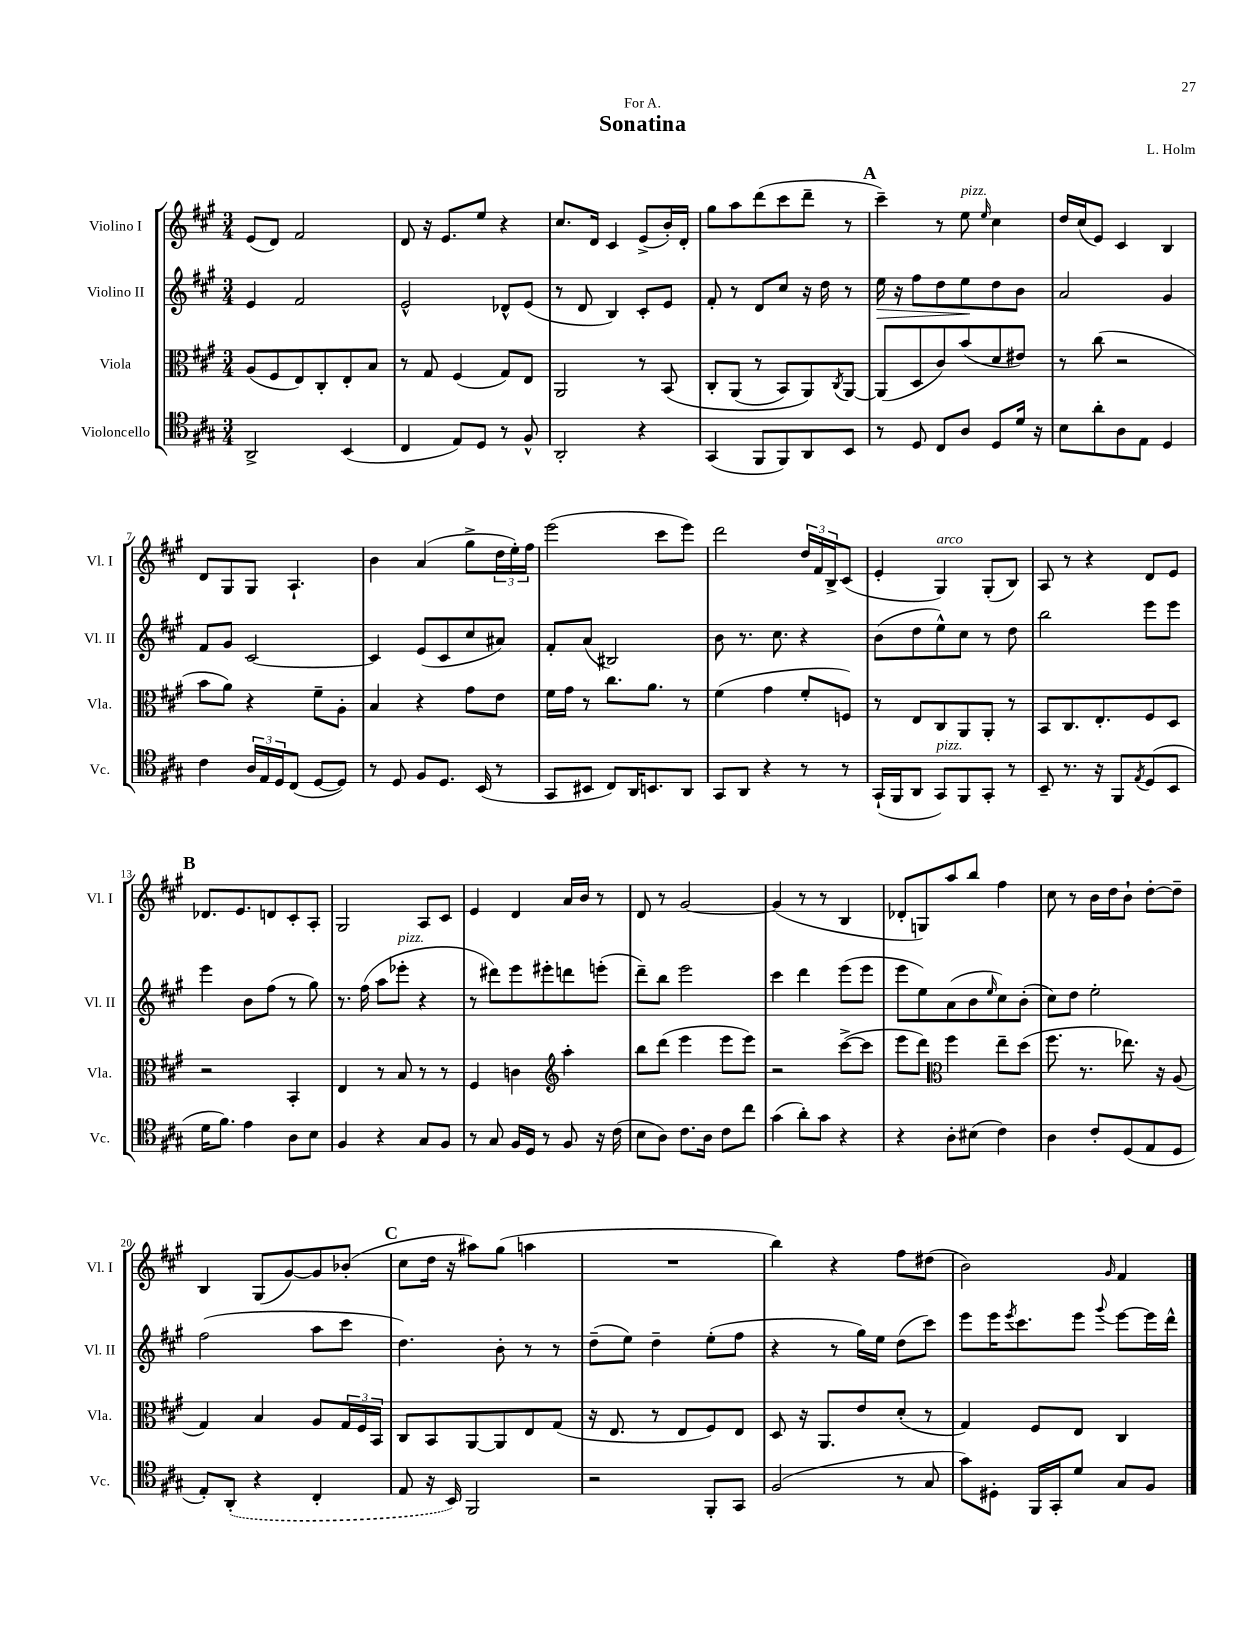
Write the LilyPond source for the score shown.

\header { title = "Sonatina" composer = "L. Holm" dedication = "For A." }
<<
\new StaffGroup <<
\new Staff = "s0" \with { instrumentName = "Violino I" shortInstrumentName = "Vl. I" } {
    \clef treble \key a \major \numericTimeSignature \time 3/4
    e'8( d'8) fis'2 |
    d'8 r16 e'8. e''8 r4 |
    cis''8. d'16 cis'4 e'8->( b'16-.) d'16-. |
    gis''8 a''8 d'''8( cis'''8 d'''8-- r8 |
    \mark \markup { \bold "A" } cis'''4--) r8 e''8^\markup { \italic "pizz." } \grace { e''16 } cis''4 |
    d''16 cis''16( e'8) cis'4 b4 |
    d'8 gis8 gis8 a4.-! |
    b'4 a'4( gis''8-> \tuplet 3/2 { d''16 e''16-.) fis''16 } |
    e'''2( cis'''8 e'''8) |
    d'''2 \tuplet 3/2 { d''16 fis'16 b16-> } cis'8( |
    e'4-. gis4^\markup { \italic "arco" }) gis8-.( b8) |
    a8 r8 r4 d'8 e'8 |
    \mark \markup { \bold "B" } des'8. e'8. d'8 cis'8-. a8-. |
    gis2 a8 cis'8 |
    e'4 d'4 a'16 b'16 r8 |
    d'8 r8 gis'2~ |
    gis'4( r8 r8 b4 |
    des'8-. g8) a''8 b''8 fis''4 |
    cis''8 r8 b'16 d''16 b'8-! d''8~-. d''8-- |
    b4 gis8( gis'8~) gis'8 bes'8-.( |
    \mark \markup { \bold "C" } cis''8 d''16 r16 ais''8) gis''8( a''4 |
    R2. |
    b''4) r4 fis''8 dis''8( |
    b'2) \grace { gis'16 } fis'4 \bar "|." |
}
\new Staff = "s1" \with { instrumentName = "Violino II" shortInstrumentName = "Vl. II" } {
    \clef treble \key a \major \numericTimeSignature \time 3/4
    e'4 fis'2 |
    e'2-^ des'8-^ e'8( |
    r8 d'8 b4) cis'8-. e'8 |
    fis'8-. r8 d'8 cis''8 r16 d''16 r8 |
    \mark \markup { \bold "A" } e''16\> r16 fis''8 d''8 e''8\! d''8 b'8 |
    a'2 gis'4 |
    fis'8 gis'8 cis'2~ |
    cis'4 e'8( cis'8 cis''8 ais'8) |
    fis'8-. a'8( bis2) |
    b'8 r8. cis''8. r4 |
    b'8( d''8 e''8-^) cis''8 r8 d''8 |
    b''2 e'''8 e'''8 |
    \mark \markup { \bold "B" } e'''4 b'8 fis''8( r8 gis''8) |
    r8. fis''16( a''8 ees'''8-.^\markup { \italic "pizz." } r4 |
    r8 dis'''8) e'''8 eis'''8-. d'''8 e'''8-.( |
    d'''8--) b''8 e'''2 |
    cis'''4 d'''4 e'''8( e'''8 |
    e'''8 e''8) a'8( b'8 \grace { e''16 } cis''8) b'8-.( |
    cis''8) d''8 e''2-. |
    fis''2( a''8 cis'''8 |
    \mark \markup { \bold "C" } d''4.) b'8-. r8 r8 |
    d''8--( e''8) d''4-- e''8-.( fis''8 |
    r4 r8 gis''16) e''16 d''8( cis'''8) |
    e'''8 e'''16 \acciaccatura { e'''8 } cis'''8. e'''8 \appoggiatura { gis'''8 } e'''8~ e'''16 d'''16-^ \bar "|." |
}
\new Staff = "s2" \with { instrumentName = "Viola" shortInstrumentName = "Vla." } {
    \clef alto \key a \major \numericTimeSignature \time 3/4
    a8( fis8 e8) cis8-. e8-. b8 |
    r8 gis8 fis4( gis8) e8 |
    a,2 r8 b,8\( |
    cis8-. a,8( r8 b,8) a,8\) \acciaccatura { cis8 } a,8~ |
    \mark \markup { \bold "A" } a,8( d8 cis'8) b'8( d'8 eis'8) |
    r8 cis''8( r2 |
    b'8 a'8) r4 fis'8-- a8-. |
    b4 r4 gis'8 e'8 |
    fis'16 gis'16 r8 cis''8. a'8. r8 |
    fis'4( gis'4 fis'8-. f8) |
    r8 e8 cis8 a,8 a,8-. r8 |
    b,8 cis8. e8.-. fis8 d8 |
    \mark \markup { \bold "B" } r2 b,4-. |
    e4 r8 b8 r8 r8 |
    fis4 c'4 \clef treble a''4-. |
    b''8 d'''8( e'''4 e'''8 e'''8) |
    r2 cis'''8~->( cis'''8 |
    e'''8 d'''8) \clef alto fis''4 e''8-- d''8( |
    fis''8. r8. ees''8.) r16 a8( |
    gis4) b4 a8 \tuplet 3/2 { gis16 fis16 b,16 } |
    \mark \markup { \bold "C" } cis8 b,8 a,8~ a,8 e8 gis8( |
    r16 e8. r8 e8 fis8) e8 |
    d8 r16 a,8. e'8 d'8-.( r8 |
    gis4) fis8 e8 cis4 \bar "|." |
}
\new Staff = "s3" \with { instrumentName = "Violoncello" shortInstrumentName = "Vc." } {
    \clef tenor \key a \major \numericTimeSignature \time 3/4
    a,2-> b,4( |
    cis4 e8) d8 r8 fis8-^ |
    a,2-. r4 |
    gis,4( fis,8 fis,8) a,8 b,8 |
    \mark \markup { \bold "A" } r8 d8 cis8 a8 d8 d'16 r16 |
    b8 a'8-. a8 e8 d4 |
    cis'4 \tuplet 3/2 { a16 e16 d16 } cis8( d8~ d8) |
    r8 d8 fis8 d8. b,16( r8 |
    gis,8 bis,8 cis8) a,16 b,8. a,8 |
    gis,8 a,8 r4 r8 r8 |
    gis,16-!( fis,16 a,8 gis,8^\markup { \italic "pizz." }) fis,8 gis,8-. r8 |
    b,8-- r8. r16 fis,8 \acciaccatura { e8 } d8( b,8 |
    \mark \markup { \bold "B" } d'16 fis'8.) e'4 a8 b8 |
    fis4 r4 gis8 fis8 |
    r8 gis8 fis16 d16 r8 fis8 r16 cis'16( |
    b8 a8) cis'8. a16 cis'8 cis''8 |
    gis'4( a'8-.) gis'8 r4 |
    r4 a8-. bis8( cis'4) |
    a4 cis'8-. d8( e8 d8 |
    e8-.) \once \slurDashed a,8-.( r4 cis4-. |
    \mark \markup { \bold "C" } e8 r16 b,16) fis,2 |
    r2 fis,8-. gis,8 |
    fis2( r8 gis8 |
    gis'8) dis8-. fis,16 gis,16-. d'8 gis8 fis8 \bar "|." |
}
>>
>>
